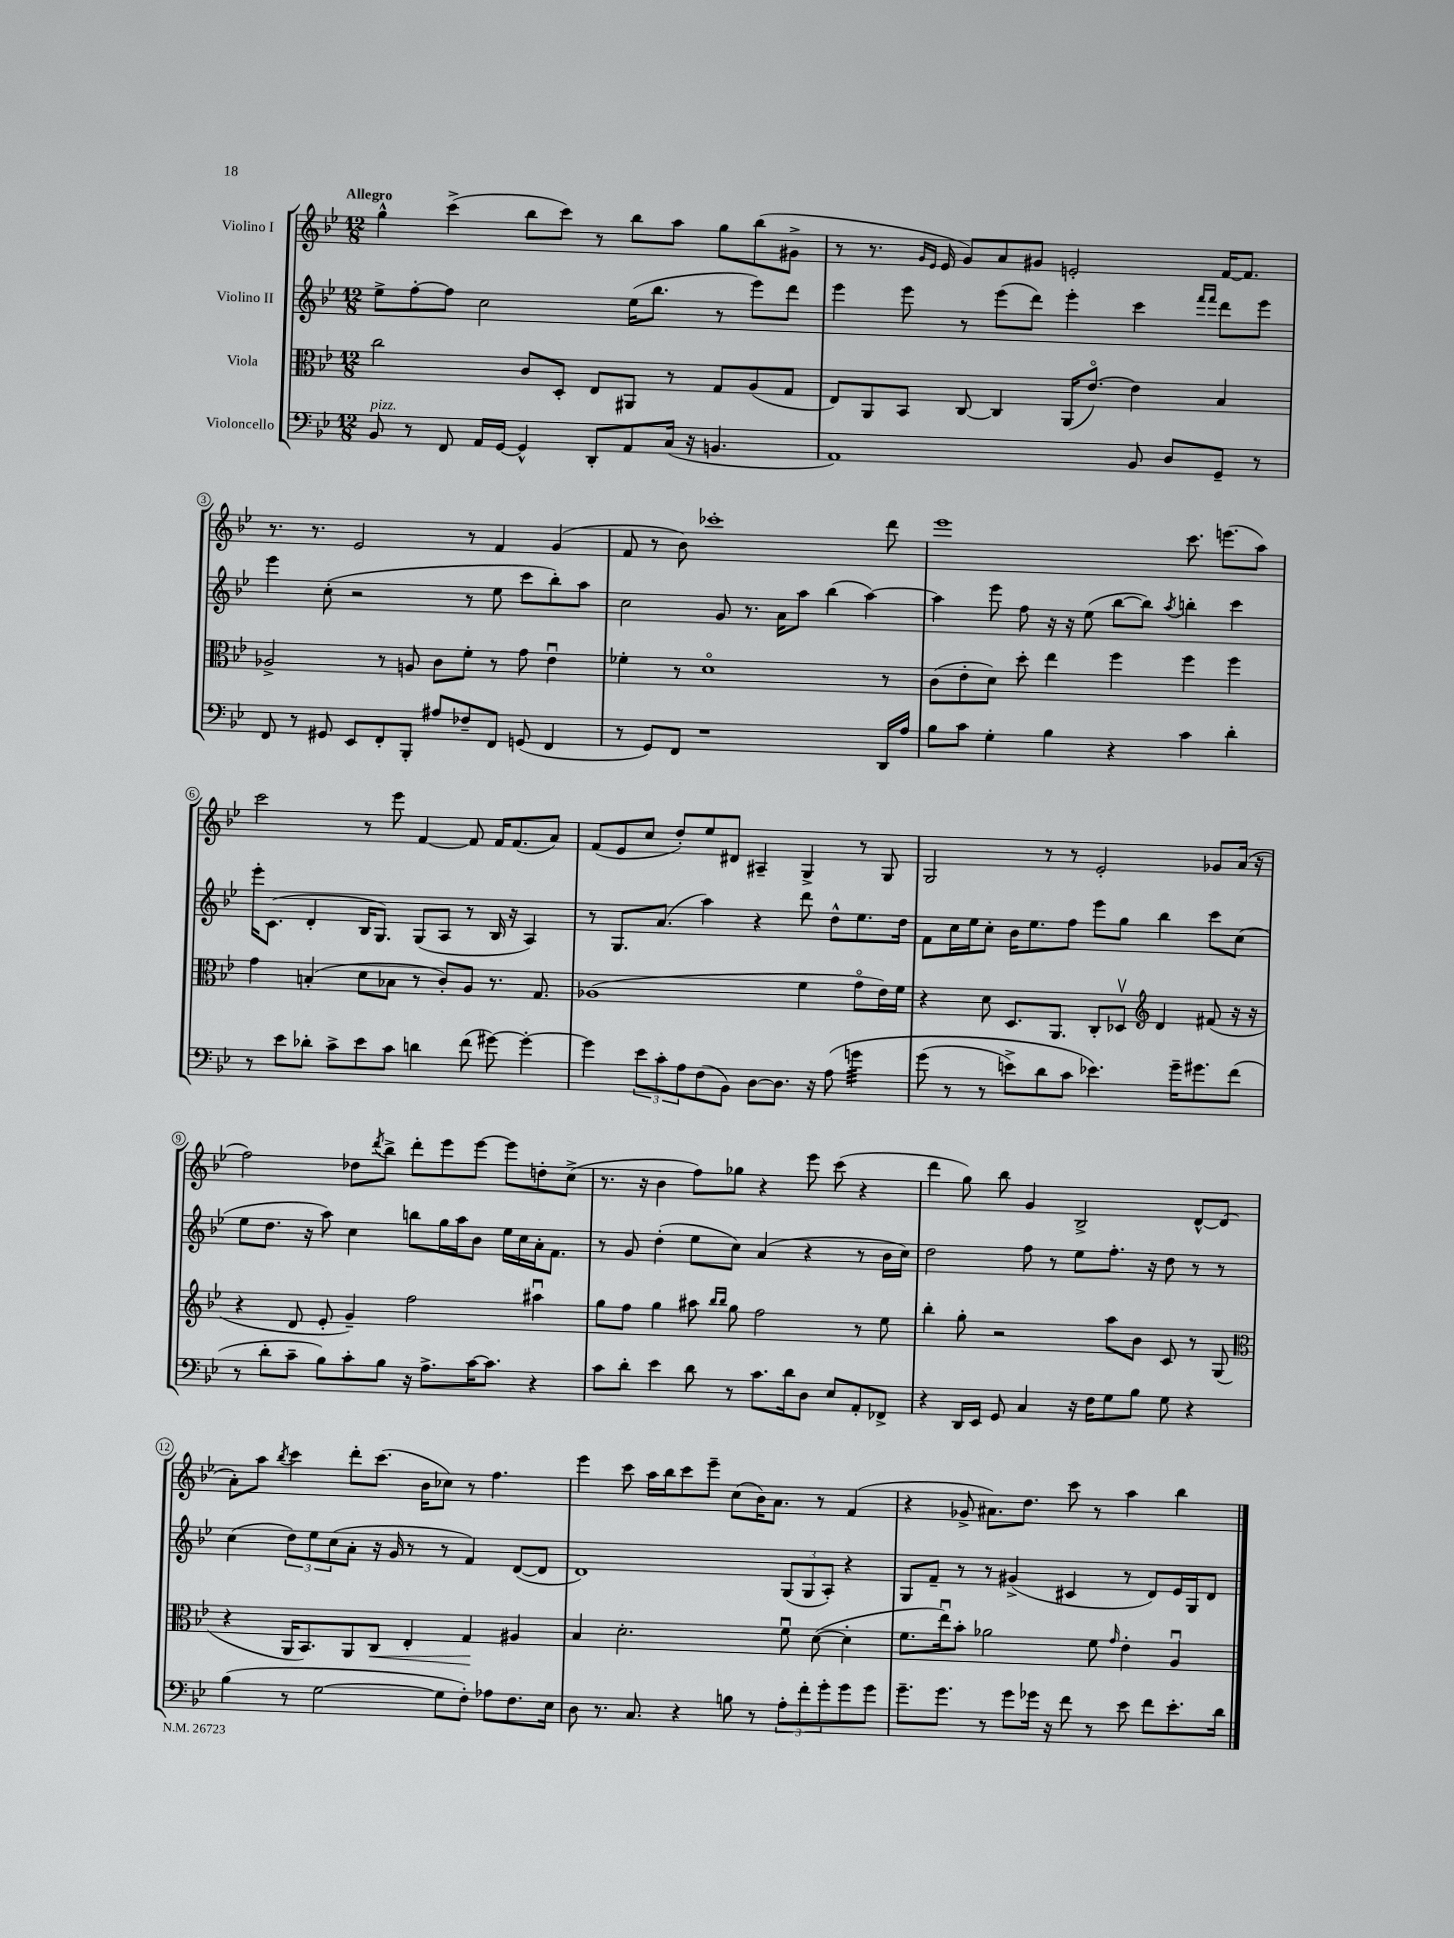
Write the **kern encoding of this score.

**kern	**kern	**kern	**kern
*staff4	*staff3	*staff2	*staff1
*clefF4	*clefC3	*clefG2	*clefG2
*k[b-e-]	*k[b-e-]	*k[b-e-]	*k[b-e-]
*M12/8	*M12/8	*M12/8	*M12/8
8BB-	2cc	8ee-^	4gg^^
8r	.	[8ff'	.
8FF	.	8ff]	(4ccc^
16AA	.	2cc	.
[16GG	.	.	.
4GG^^]	8c	.	8bb-
.	8D'	.	8ccc)
8DD'	8E-	.	8r
8AA	8AA#	(16ee-	8bb-
.	.	8.bb-	.
(16C	8r	.	8aa
16r	.	.	.
4.BB	8G	8r	8gg
.	(8A	8eee-)	(8bb-
.	8G	8ddd	8g#^
=	=	=	=
1AA)	8E-)	4eee-	8r
.	8AA	.	8.r
.	8BB-	8eee-	.
.	.	.	16qqg
.	.	.	16qqe-
.	.	.	16e-
.	[8C	8r	8g)
.	4C]	(8eee-	8a
.	.	8ddd)	8g#
.	(16AA	4eee-'	2e'
.	[8.e-o)	.	.
8BB-	4e-]	4ccc	.
8D	.	.	.
.	.	16qqfff	.
.	.	16qqfff	.
8GG~	4B-	8ddd	[16f
.	.	.	8.f]
8r	.	8eee-	.
=	=	=	=
8FF	2A-^	4eee-	8.r
8r	.	.	.
.	.	.	8.r
8GG#	.	(8cc'	.
8EE-	.	2r	2e-
8FF'	8r	.	.
8BBB-'	8A	.	.
8A#	8c	.	.
8F-~	8f'	8r	8r
8FF	8r	8ee-	4f
(8GG	8g	8ccc	.
4FF	4e-u	8bb-')	(4g
.	.	8aa	.
=	=	=	=
8r	4f-'	2cc	8f
8GG)	.	.	8r
8FF	8r	.	8b-)
1r	1do	.	1ccc-'
.	.	8g	.
.	.	8.r	.
.	.	16a	.
.	.	8aa	.
.	.	(4bb-	.
.	.	[4aa)	.
16DD	8r	.	8ddd
16A	.	.	.
=	=	=	=
8B-	(8c	4aa]	1eee-
8c	8e-'	.	.
4G'	8d)	8eee-	.
.	8dd'	8ff	.
4B-	4ee-	16r	.
.	.	16r	.
.	.	(8ee-	.
4r	4ff	[8bb-	.
.	.	8bb-])	.
.	.	8qaa	.
4c	4ff	4bb'	8.ccc
.	.	.	(8.eee
4d'	4ff	4ccc	.
.	.	.	8aa)
=	=	=	=
8r	4g	16eee-'	2ccc
.	.	(8.c	.
8e-	.	.	.
8d-'	(4B'	4d'	.
8c^	.	.	.
8e-	8d	16B-	8r
.	.	8.G)	.
8c	8B-	.	8eee-
4d	8r	(8G	[4f
.	8c')	8A	.
(8f	8A	8r	8f]
[8g#)	8.r	16B-	16f
.	.	16r	(8.f
4g#'_	.	4A)	.
.	8.G	.	.
.	.	.	8a)
=	=	=	=
4g#]	(1A-	8r	(8f
.	.	8.G	8e-
12e-	.	.	8cc
.	.	(8.a	.
12c'	.	.	.
.	.	.	8dd')
12A	.	.	.
(8F	.	4aa)	8ee-
8BB-)	.	.	8d#
[8D	.	4r	4A#~
8.D]	.	.	.
.	4f	8ddd	4G^
16r	.	.	.
&(8A	.	8dd^^	.
4g	8go	8.ee-	8r
.	16e-)	.	8G
.	16f	16dd	.
=	=	=	=
(8g	4r	8f	2G
8r	.	16cc	.
.	.	16ee-	.
8r	8d	8cc'	.
8e^)	8.D	16b-	.
.	.	8.ee-	.
8d	.	.	8r
.	8.AA	.	.
8c	.	8ff	8r
4.e-&)	8C'	8eee-	2e-'
.	8D-v	8gg	.
*	*clefG2	*	*
.	4d	4bb-	.
16g~	.	.	.
8.g#	.	.	.
.	(8f#	8ccc	8g-
(8f	16r	(8cc	(16a
.	16r	.	16r
=	=	=	=
8r	4r	8ee-	2ff)
8d'	.	8.dd	.
8c~	8d	.	.
.	.	16r	.
8B-)	8e-'	8aa)	.
8c'	4g~)	4cc	8dd-
.	.	.	8qddd
8B-	.	.	8bb-^
16r	2ff	8bb	8ddd'
8.A^	.	.	.
.	.	16gg	8eee-
.	.	16aa	.
[16c	.	8b-	[8eee-
8.c]	.	.	.
.	.	16ee-	8eee-]
.	.	16cc	.
4r	4aa#u	16a'	8dd'
.	.	8.f	.
.	.	.	(8cc^
=	=	=	=
8c	8gg	8r	8.r
8d'	8ff	8g	.
.	.	.	16r
4e-	4gg	(4dd'	4b-
8d	8aa#	8ee-	8ff)
.	16qqbb-	.	.
.	16qqbb-	.	.
8r	8gg	8cc)	8gg-
8.c	2ff	(4a	4r
16d	.	.	.
8D	.	4r	8eee-
8E-	.	.	(8ccc
8AA'	8r	8r	4r
8FF-^	8ee-	16b-	.
.	.	16cc)	.
=	=	=	=
4r	4bb-'	2dd	4ddd
16DD	8gg'	.	8gg)
16EE-	.	.	.
8GG	2r	.	8bb-
4C	.	8ff	4g
.	.	8r	.
16r	.	8ee-	2B-^
16F	.	.	.
8G	8aa	8.ff'	.
8B-	8b-	.	.
.	.	16r	.
8G	8c	8dd	.
4r	8r	8r	[8d^^
.	(8G	8r	(8d]
=	=	=	=
*	*clefC3	*	*
(4B-	4r	(4cc	8a')
.	.	.	8aa
.	.	.	8qbb-
8r	16AA	12dd)	4ccc
.	8.BB-)	.	.
.	.	12ee-	.
[2G	.	.	.
.	.	(12cc	.
.	8AA	8a'	8ddd'
.	8C	16r	(8.ccc
.	.	16g	.
.	4E-'	8r	.
.	.	.	16b-
8G]	.	8r	8cc-)
8F')	4G	4f)	8r
8A-	.	.	4.ff
8.F	4A#	([8d	.
.	.	8d]	.
16E-	.	.	.
=	=	=	=
8D	4B-	1d)	4eee-
8.r	.	.	.
.	2.d'	.	8ccc
8.C	.	.	.
.	.	.	16aa
.	.	.	16bb-
4r	.	.	8ccc
.	.	.	8eee-~
8B	.	.	(8cc
8r	.	.	16b-)
.	.	.	8.a
12A'	8fu	(12G	.
12f'	.	12G	.
.	([8d	.	8r
12g'	.	12A')	.
8g	4d']	4r	(4f
8g	.	.	.
=	=	=	=
8.g~	8.f	8G	4r
.	.	8f~	.
8.g	16ee-u)	.	.
.	8b-'	8r	8g-^
8r	2a-	8r	8.a#)
8g	.	(4g#^	.
.	.	.	8.dd
16g-	.	.	.
16r	.	.	.
8f	.	4c#	8ccc
8r	8f	.	8r
.	16qqg	.	.
8e-	4e-'	8r	4aa
8f	.	8d)	.
8.e-'	4Au	16e-	4bb-
.	.	16G	.
.	.	8d	.
16d	.	.	.
==	==	==	==
*-	*-	*-	*-
